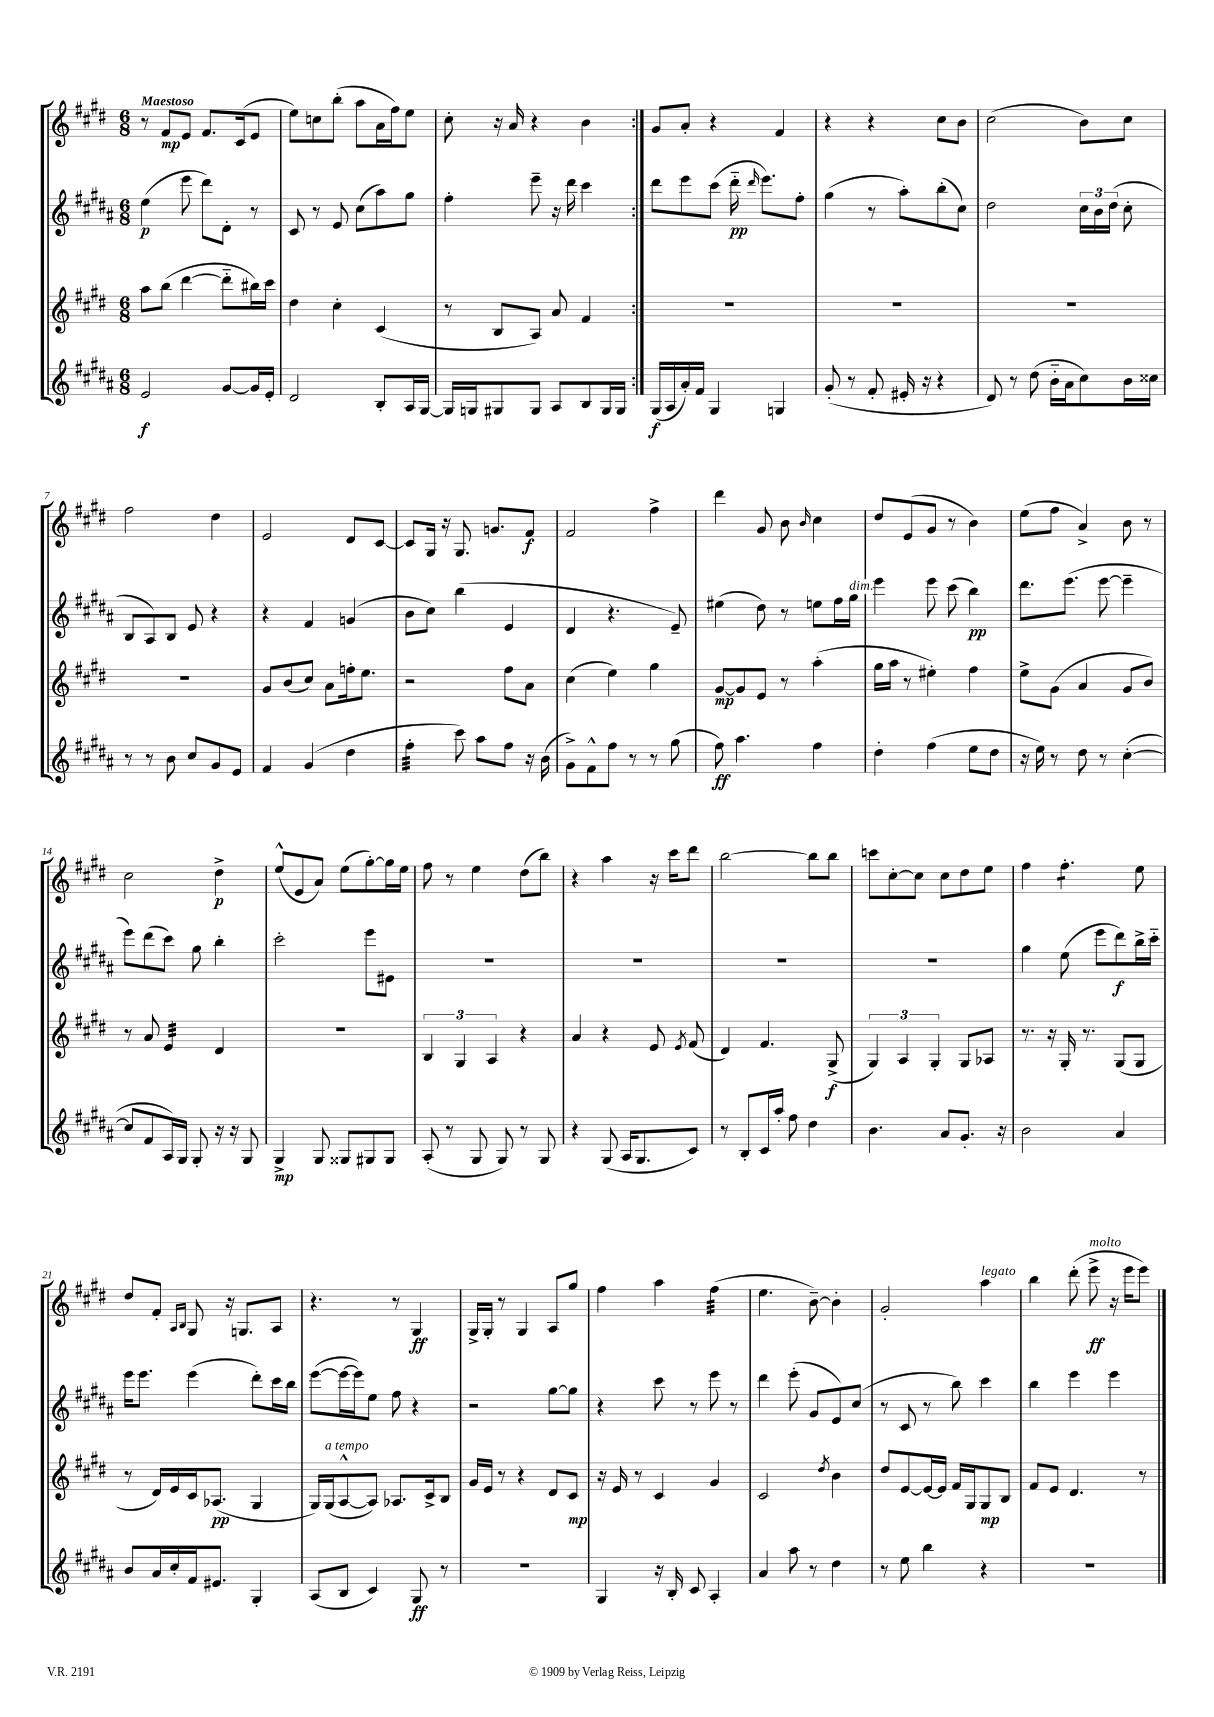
<<
\new StaffGroup <<
\new Staff = "s0" {
    \clef treble \key e \major \numericTimeSignature \time 6/8 \tempo "Maestoso"
    \autoBeamOff \repeat volta 2 { r8 fis'8[\mp e'8] fis'8.[ cis'16( e'8] |
    e''8[) c''8 b''8]-.( a''8[ a'16 fis''16) e''8] |
    cis''8-. r16 a'16 r4 b'4 | }
    gis'8[ a'8]-. r4 fis'4 |
    r4 r4 cis''8[ b'8] |
    cis''2( b'8[) cis''8] |
    fis''2 dis''4 |
    e'2 dis'8[ cis'8]~ |
    cis'8[ gis16] r16 gis8. g'8.[ fis'8]\f |
    fis'2 fis''4-> |
    dis'''4 gis'8 b'8 \grace { b'16 } cis''4 |
    dis''8[ e'8( gis'8] r8 b'4) |
    e''8[( fis''8] a'4->) b'8 r8 |
    cis''2 dis''4->\p |
    e''8[-^( e'8 a'8]) e''8[( gis''8~-.) gis''16 e''16] |
    fis''8 r8 e''4 dis''8[( b''8]) |
    r4 a''4 r16 cis'''16[ dis'''8] |
    b''2~ b''8[ b''8] |
    c'''8[ cis''8~-. cis''8] cis''8[ dis''8 e''8] |
    fis''4 fis''4.:8-. e''8 |
    dis''8[ fis'8]-. \grace { a16[ b16] } gis8 r16 g8.[ a8] |
    r4. r8 gis4\ff |
    gis16[-> gis16]-. r8 gis4 a8[ gis''8] |
    fis''4 a''4 fis''4:32( |
    e''4. b'8~--) b'4-. |
    gis'2-. a''4^\markup { \italic "legato" } |
    b''4 dis'''8-.( e'''8->\ff^\markup { \italic "molto" } r16 e'''16[ e'''8]) \bar "|." |
}
\new Staff = "s1" {
    \clef treble \key b \major \numericTimeSignature \time 6/8
    \autoBeamOff \repeat volta 2 { e''4\p( e'''8 dis'''8[) dis'8]-. r8 |
    cis'8 r8 e'8 cis''8[( ais''8) gis''8] |
    fis''4-. e'''8-- r16 dis'''16 cis'''4 | }
    dis'''8[ e'''8 cis'''8]( dis'''16-_\pp \grace { dis'''16 } e'''8.[) fis''8]-. |
    gis''4( r8 ais''8[-.) b''8-.( cis''8]) |
    dis''2 \tuplet 3/2 { cis''16[ b'16 dis''16]( } cis''8-. |
    b8[ ais8) b8] e'8 r4 |
    r4 fis'4 g'4( |
    b'8[ cis''8]) b''4( e'4 |
    dis'4 r4. e'8--) |
    eis''4( dis''8) r8 e''8[ fis''16 gis''16]^\markup { \italic "dim." } |
    e'''4 e'''8 cis'''8( b''4\pp) |
    dis'''8.[ e'''8.]( e'''8~ e'''4-- |
    e'''8[) dis'''8( cis'''8]) gis''8 b''4-. |
    cis'''2-. e'''8[ eis'8] |
    R2. |
    R2. |
    R2. |
    R2. |
    gis''4 e''8( e'''8[ dis'''8\f) b''16-> cis'''16]-_ |
    e'''16[ e'''8.] e'''4( dis'''8[-.) cis'''16 b''16] |
    e'''8[~( e'''16~ e'''16) e''8] fis''8 r4 |
    r2 gis''8[~ gis''8] |
    r4 cis'''8 r8 e'''8 r8 |
    dis'''4 e'''8-.( gis'8[ e'8) cis''8]( |
    r8 cis'8 r8 b''8) cis'''4 |
    b''4 e'''4 e'''4 \bar "|." |
}
\new Staff = "s2" {
    \clef treble \key e \major \numericTimeSignature \time 6/8
    \autoBeamOff \repeat volta 2 { a''8[ b''8]( dis'''4~ dis'''8[-_ bis''16) cis'''16] |
    dis''4 cis''4-. cis'4( |
    r8 b8[ a8]) a'8 fis'4 | }
    R2. |
    R2. |
    R2. |
    R2. |
    gis'8[ b'8( cis''8]) a'8[ f''16-. e''8.] |
    r2 fis''8[ a'8] |
    cis''4( e''4) gis''4 |
    gis'8[~\mp gis'8 e'8] r8 a''4-.( |
    gis''16[ a''16] r8 eis''4-.) fis''4 |
    e''8[-> gis'8]( a'4 gis'8[ b'8]) |
    r8 a'8 e'4:32 dis'4 |
    R2. |
    \tuplet 3/2 { b4 gis4 a4 } r4 |
    a'4 r4 e'8 \acciaccatura { e'8 } fis'8( |
    dis'4) fis'4. gis8->\f( |
    \tuplet 3/2 { gis4) a4 gis4-. } gis8[ aes8] |
    r8. r16 gis16-. r8. gis8[( gis8] |
    r8 dis'16[) e'16 cis'16 aes8.]\pp( gis4 |
    gis16[) gis16^\markup { \italic "a tempo" }( a8~-^ a8]) aes8.[ cis'16-> b8] |
    gis'16[ e'16] r8 r4 dis'8[ cis'8]\mp |
    r16 e'16 r8 cis'4 gis'4 |
    cis'2 \acciaccatura { dis''8 } b'4 |
    dis''8[ e'8~ e'16~ e'16] fis'16[ gis16 gis8\mp b8] |
    fis'8[ e'8] dis'4. r8 \bar "|." |
}
\new Staff = "s3" {
    \clef treble \key b \major \numericTimeSignature \time 6/8
    \autoBeamOff \repeat volta 2 { e'2\f gis'8[~ gis'16 e'16]-. |
    dis'2 b8[-. ais16 gis16]~ |
    gis16[ g16 gis8 gis8] ais8[ b8 gis16 gis16] | }
    gis16[\f( ais16 ais'16-.) fis'16] gis4 g4 |
    gis'8-.( r8 fis'8-. eis'16-. r16 r4 |
    dis'8) r8 dis''8( b'16[-_ ais'16 cis''8) b'16 cisis''16] |
    r8 r8 b'8 cis''8[ gis'8 e'8] |
    fis'4 gis'4( dis''4 |
    fis''4:32-. cis'''8) ais''8[ fis''8] r16 b'16( |
    gis'8[->) fis'8-^ fis''8] r8 r8 gis''8( |
    fis''8\ff) ais''4. fis''4 |
    dis''4-. fis''4( e''8[ dis''8] |
    r16 e''16) r8 dis''8 r8 cis''4~-.( |
    cis''8[ fis'8 ais16) gis16] gis8-. r16 r16 gis8 |
    gis4->\mp gis8 gisis8[ gis8 gis8] |
    ais8-.( r8 gis8 gis8) r8 gis8 |
    r4 gis8( ais16[ gis8. cis'8]) |
    r8 b8[-. cis'16 ais''16]-. fis''8 dis''4 |
    b'4. ais'8[ gis'8.]-. r16 |
    b'2 ais'4 |
    b'8[ ais'16 cis''16-. fis'16 eis'8.] gis4-. |
    ais8[( b8] cis'4) gis8\ff r8 |
    R2. |
    gis4 r16 b16-. cis'8 ais4-. |
    ais'4 ais''8 r8 dis''4 |
    r8 e''8 b''4 r4 |
    R2. \bar "|." |
}
>>
>>
